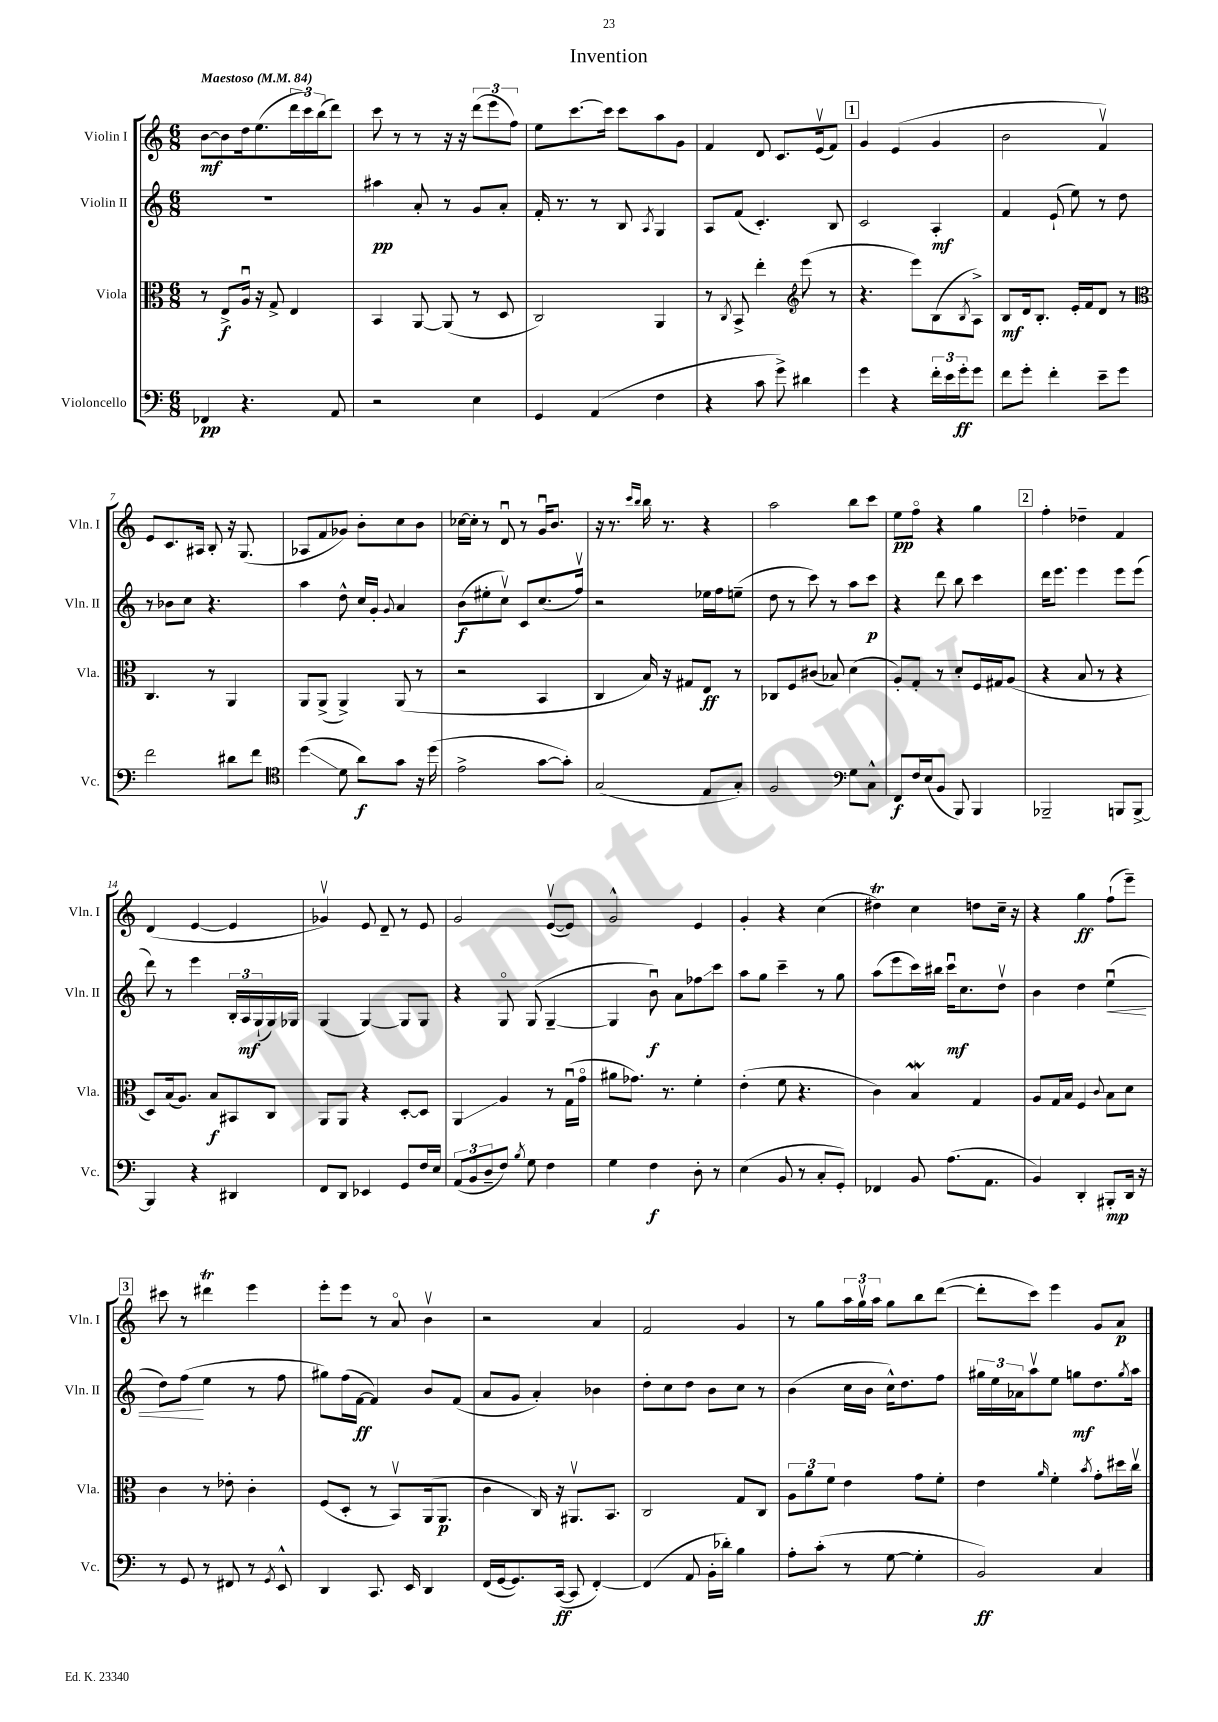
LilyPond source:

\header { title = "Invention" }
<<
\new StaffGroup <<
\new Staff = "s0" \with { instrumentName = "Violin I" shortInstrumentName = "Vln. I" } {
    \clef treble \key c \major \numericTimeSignature \time 6/8 \tempo "Maestoso" 4 = 84
    b'8~\mf b'8 d''16 e''8.( \tuplet 3/2 { d'''16 c'''16) b''16( } d'''8) |
    c'''8 r8 r8 r16 r16 \tuplet 3/2 { d'''8( e'''8 f''8) } |
    e''8 c'''8.~ c'''16 c'''8 a''8 g'8 |
    f'4 d'8 c'8. e'16\upbow( f'8) |
    \mark \markup { \box "1" } g'4 e'4( g'4 |
    b'2 f'4\upbow) |
    e'8 c'8. ais16 b8-. r16 g8.( |
    aes8 f'8 ges'8) b'8-. c''8 b'8 |
    ces''16~ ces''16-. r8 d'8\downbow r8 g'16\downbow b'8. |
    r16 r8. \grace { c'''16 b''16 } b''16 r8. r4 |
    a''2 b''8 c'''8 |
    e''8\pp f''8\flageolet r4 g''4 |
    \mark \markup { \box "2" } f''4-. des''4-- f'4 |
    d'4( e'4~ e'4 |
    ges'4\upbow) e'8 d'8-- r8 e'8 |
    g'2 e'8~\upbow( e'8) |
    g'2-^ e'4 |
    g'4-. r4 c''4( |
    dis''4\trill) c''4 d''8 c''16-- r16 |
    r4 g''4\ff f''8-!( e'''8--) |
    \mark \markup { \box "3" } cis'''8 r8 dis'''4\trill e'''4 |
    e'''8-. e'''8 r8 a'8\flageolet b'4\upbow |
    r2 a'4 |
    f'2 g'4 |
    r8 g''8 \tuplet 3/2 { a''16 g''16\upbow a''16 } g''8 b''8 d'''8~( |
    d'''8-. c'''8) e'''4 g'8 a'8\p \bar "|." |
}
\new Staff = "s1" \with { instrumentName = "Violin II" shortInstrumentName = "Vln. II" } {
    \clef treble \key c \major \numericTimeSignature \time 6/8
    R2. |
    ais''4\pp a'8-. r8 g'8 a'8-. |
    f'16-. r8. r8 b8 \acciaccatura { a8 } g4 |
    a8 f'8( c'4.-.) b8 |
    \mark \markup { \box "1" } c'2 a4-.\mf |
    f'4 e'8-!( e''8) r8 d''8 |
    r8 bes'8 c''8 r4. |
    a''4 d''8-^ c''16 g'16-. \appoggiatura { g'8 } a'4 |
    b'8\f( eis''8-. c''8\upbow) c'8 c''8.( f''16\upbow) |
    r2 ees''16 f''16 e''8--( |
    d''8 r8 c'''8) r8 a''8 c'''8\p |
    r4 d'''8 b''8 c'''4 |
    \mark \markup { \box "2" } d'''16 e'''8. e'''4 e'''8 e'''8( |
    d'''8) r8 e'''4 \tuplet 3/2 { b16-. a16\mf g16-!( } g16) ges16 |
    g4( g4~) g8 g8 |
    r4 g8\flageolet g8( g4~-- |
    g4 b'8\downbow\f) a'8 fes''8\glissando c'''8 |
    a''8 g''8 c'''4-- r8 g''8 |
    a''8( e'''8 c'''16) bis''16 c'''16\downbow\mf c''8. d''8\upbow |
    b'4 d''4 e''4\downbow\<( |
    \mark \markup { \box "3" } d''8) f''8\!( e''4 r8 f''8 |
    gis''8) f''16( f'16~\ff f'4) b'8 f'8( |
    a'8 g'8 a'4-.) bes'4 |
    d''8-. c''8 d''8 b'8 c''8 r8 |
    b'4( c''16 b'16 c''16-^) d''8. f''8 |
    \tuplet 3/2 { gis''16 e''16 aes'16 } a''8\upbow e''8 g''8\mf d''8. \acciaccatura { g''8 } a''16 \bar "|." |
}
\new Staff = "s2" \with { instrumentName = "Viola" shortInstrumentName = "Vla." } {
    \clef alto \key c \major \numericTimeSignature \time 6/8
    r8 e8->\f a16\downbow r16 g8-> e4 |
    b,4 a,8~ a,8( r8 d8 |
    c2) a,4 |
    r8 \acciaccatura { c8 } b,8-> e''4-. \clef treble e'''8( r8 |
    \mark \markup { \box "1" } r4. e'''8) b8( \acciaccatura { b8 } a8->) |
    b8\mf d'16 b8.-. e'16-. f'16 d'8 r8 |
    \clef alto c4. r8 a,4 |
    a,8 a,8->( a,4->) a,8( r8 |
    r2 b,4 |
    c4 b16) r16 gis8 e8\ff r8 |
    ces8 f8 cis'8( bes8) d'4( |
    a8-.) g8-. r8 d'8-. f16 gis16 a8( |
    \mark \markup { \box "2" } r4 b8 r8 r4 |
    d8) b16( a8.) b8\f bis,8 c8 |
    a,8 a,8 r4 d8~-. d8 |
    a,4\glissando a4 r8 g16\downbow( g'16\flageolet |
    ais'8 ges'8.) r8. f'4-. |
    e'4-.( f'8 r4. |
    c'4) b4\mordent g4 |
    a8 g16 b16 f4 \appoggiatura { c'8 } b8 d'8 |
    \mark \markup { \box "3" } c'4 r8 ees'8-. c'4-. |
    f8( d8-. r8 b,8\upbow) a,16( a,8.\p |
    c'4 c16) r16 ais,8.\upbow b,8. |
    c2 g8 c8 |
    \tuplet 3/2 { a8 a'8 f'8 } e'4 g'8 f'8-. |
    e'4 \grace { a'16 } f'4-. \acciaccatura { b'8 } g'8-. dis''16 c''16\upbow \bar "|." |
}
\new Staff = "s3" \with { instrumentName = "Violoncello" shortInstrumentName = "Vc." } {
    \clef bass \key c \major \numericTimeSignature \time 6/8
    fes,4\pp r4. a,8 |
    r2 e4 |
    g,4 a,4( f4 |
    r4 c'8 g'8->) dis'4 |
    \mark \markup { \box "1" } g'4 r4 \tuplet 3/2 { f'16-. e'16 g'16-.\ff } g'8 |
    f'8 g'8-. f'4-. e'8-- g'8 |
    f'2 dis'8 f'8 |
    \clef tenor d''4\glissando( d'8 a'8\f) g'8 r16 d''16( |
    e'2-> g'8~ g'8-.) |
    g2( e8 g8-.) |
    f2 \clef bass g8 c8-^ |
    f,8\f f16 e16( b,8 b,,8) b,,4 |
    \mark \markup { \box "2" } bes,,2-- b,,8 b,,8~-> |
    b,,4 r4 dis,4 |
    f,8 d,8 ees,4 g,8 f16 e16 |
    \tuplet 3/2 { a,8( b,8 d8-- } f8) \acciaccatura { b8 } g8 f4 |
    g4 f4\f d8-. r8 |
    e4( b,8 r8 c8-. g,8-.) |
    fes,4 b,8 a8.( a,8. |
    b,4) d,4-. bis,,8-.\mp d,16 r16 |
    \mark \markup { \box "3" } r8 g,8 r8 fis,8 r8 \acciaccatura { g,8 } e,8-^ |
    d,4 c,8. e,16 d,4 |
    f,16( g,16~ g,8.) c,16~\ff( c,8 f,4~-.) |
    f,4( a,8 b,16-. des'16-.) b4 |
    a8-. c'8-.( r8 g8~ g4-. |
    b,2\ff) c4 \bar "|." |
}
>>
>>
